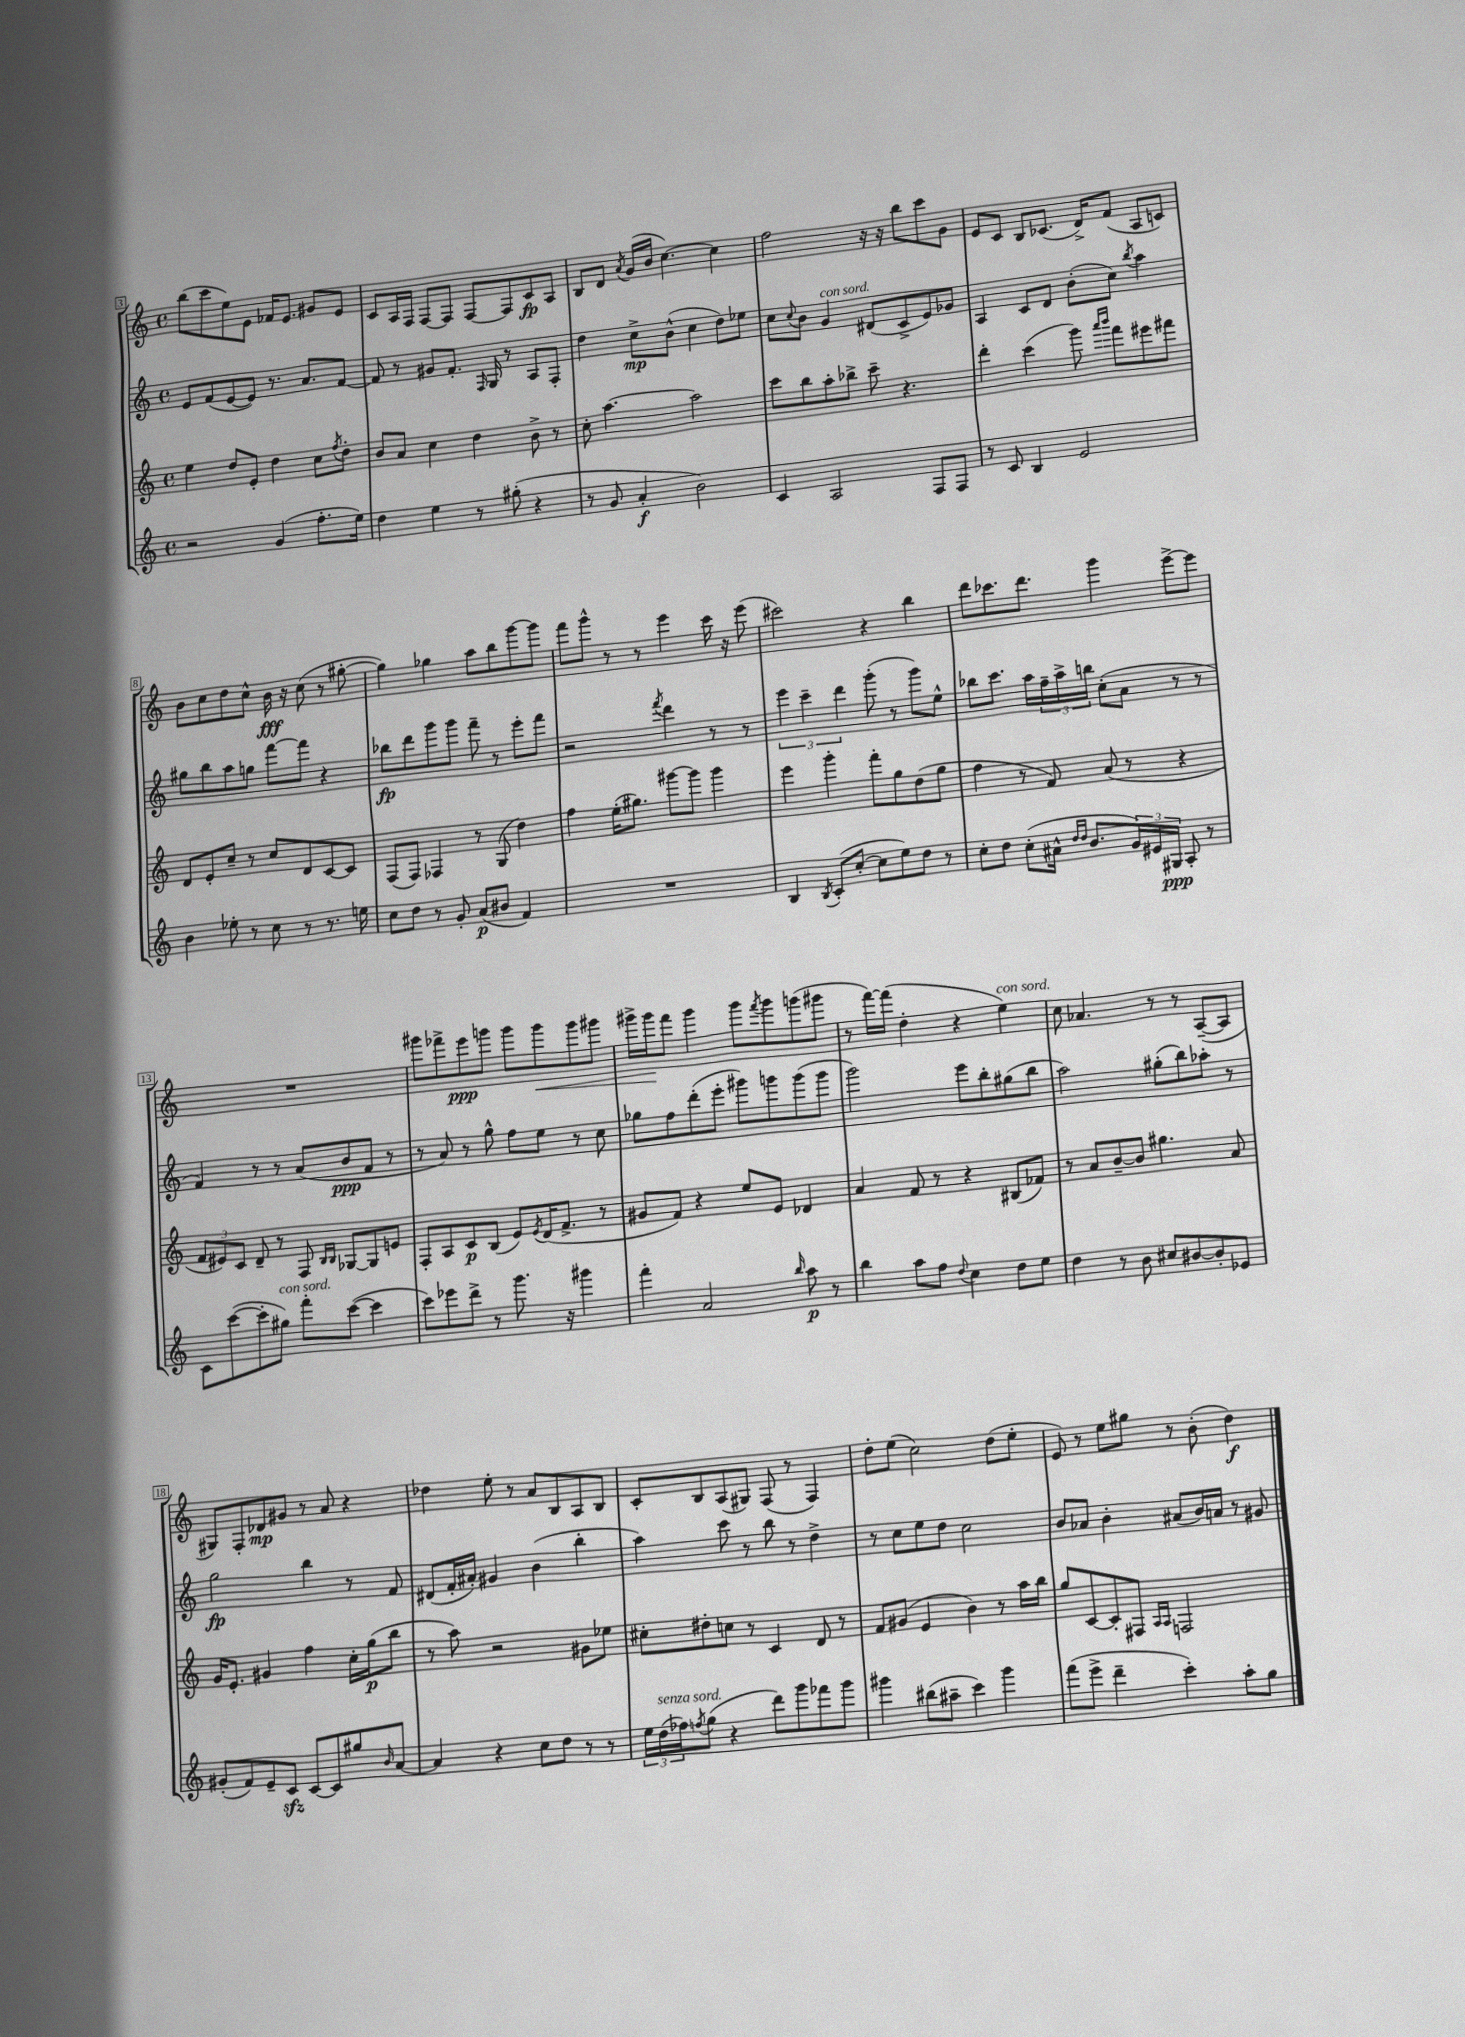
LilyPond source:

<<
\new StaffGroup <<
\new Staff = "s0" {
    \clef treble \key c \major \defaultTimeSignature \time 4/4
    b''8( c'''8 e''8) e'8 fes'16 e'8. gis'8 e'8 |
    c'8 a16 f16 f8~ f8 f8~ f8 c'8\fp a8 |
    b8 d'8 \acciaccatura { a'8 } g'16( b'16 c''4.~) c''4 |
    f''2 r16 r16 b''8 c'''8 g'8 |
    e'8 c'8 b8 ces'8.( d'16->) f'8( a8 c'8) |
    b'8 c''8 d''8 c''8-^ b'16\fff r16 c''8( r8 gis''8~-. |
    gis''4) ges''4 a''8 b''8 g'''8~ g'''8 |
    f'''8 g'''8-^ r8 r8 e'''4 c'''16 r16 e'''8( |
    cis'''2) r4 b''4 |
    d'''8 ces'''8. d'''8. g'''4 e'''8~-> e'''8 |
    R1 |
    gis'''8 fes'''8-> e'''8\ppp g'''8 g'''8 g'''8\< g'''8 gis'''8 |
    gis'''16-> gis'''16\! f'''8 gis'''4 gis'''8 \acciaccatura { f'''8 } gis'''8 g'''8( gis'''8 |
    r8 f'''16~) f'''16( d''4-. r4 e''4^\markup { \italic "con sord." }) |
    c''8 aes'4. r8 r8 a8~--( a8 |
    gis8) f8-. des'8\mp gis'8 r8 a'8 r4 |
    des''4 e''8-. r8 a'8 b8 a8 b8 |
    c'8-. b8 a8( gis8) f8( r8 f4) |
    d''8-. e''8( c''2) d''8( e''8-. |
    e'8) r8 e''8 gis''8 r8 b'8-.( d''4\f) \bar "|." |
}
\new Staff = "s1" {
    \clef treble \key c \major \defaultTimeSignature \time 4/4
    e'8 f'8( e'8~ e'8) r8. a'8. f'8~ |
    f'8 r8 gis'8 f'8.-. \grace { f16 } g16 r8 a8 f8-. |
    d''4 c''8->\mp b'8-^( c''4 d''8) ees''8 |
    c''8 \appoggiatura { c''8 } b'8 g'4^\markup { \italic "con sord." } dis'8( c'8-> e'8) ges'8 |
    a4 c'8 d'8 b'8-.( c''8) \acciaccatura { b''8 } a''4 |
    gis''8 b''8 a''8 g''8 f'''8~ f'''8 r4 |
    bes''8\fp d'''8 g'''8 g'''8 f'''8-- r8 e'''8-. f'''8 |
    r2 \acciaccatura { f'''8 } d'''4 r8 r8 |
    \tuplet 3/2 { e'''4 c'''4-- d'''4 } g'''8-.( r8 g'''8) e''8-^ |
    bes''8 c'''8. a''16 \tuplet 3/2 { f''16-- a''16-> b''16 } c''8-.( a'8 r8 r8 |
    f'4) r8 r8 a'8( b'8\ppp f'8 r8 |
    r8 a'8) r8 g''8-^ f''8 e''8 r8 c''8 |
    ges''8 f''8 d'''8-.( e'''8-. gis'''8) g'''8 g'''8( g'''8 |
    g'''2) e'''8 b''8-. gis''8( b''8 |
    a''2) gis''8-.( b''8) aes''8-. r8 |
    g''2\fp b''4 r8 f'8 |
    dis'8( f'16-. ais'16-.) gis'4 b'4( b''4-. |
    a''4) c'''8 r8 b''8 r8 d''4-> |
    r8 c''8 e''8 d''8 c''2 |
    b'8 aes'8 b'4-. ais'8( b'16) a'16 r8 gis'8 \bar "|." |
}
\new Staff = "s2" {
    \clef treble \key c \major \defaultTimeSignature \time 4/4
    e''4 d''8 e'8-. d''4 c''8 \acciaccatura { f''8 } d''8-. |
    b'8 a'8 c''4 d''4 b'8-> r8 |
    c''8-. a''4.~ a''2 |
    c'''8 b''8 a''8-. bes''8-> c'''8-- r4. |
    d'''4-. c'''4( g'''8) \grace { a'''16 b'''16 } f'''8 eis'''8 fis'''8 |
    d'8 e'8-. c''8-- r8 c''8 d'8 c'8~ c'8 |
    f8( f8) fes4 r8 g8( d''4) |
    f''4 e''16-.( gis''8.) gis'''8~ gis'''8 gis'''4 |
    e'''4 g'''4-. f'''8-. g''8 d''8( g''8 |
    f''4 r8 f'8) a'8( r8 r4 |
    \tuplet 3/2 { f'8 eis'8) c'8 } d'8-- r8 f8 \grace { b16 b16 } ges8~ ges8 e'8 |
    f8-. a8 c'8\p b8( e'8) \acciaccatura { e'8 } d'16( f'8.-> r8 |
    gis'8 f'8) r4 e''8 e'8 des'4 |
    a'4 f'8 r8 r4 bis8( fes'8) |
    r8 a'8 b'8~-- b'8 gis''4. a'8 |
    g'16 e'8.-. gis'4 f''4 c''16-. g''16\p( b''8 |
    r8 a''8) r2 gis'8 ees''8 |
    cis''8-. dis''8-. c''8 r8 c'4 d'8 r8 |
    f'8 gis'8( e'4 b'4) r8 a''16 b''16 |
    g''8 c'8~ c'8-. fis8 \grace { a16 a16 } f2 \bar "|." |
}
\new Staff = "s3" {
    \clef treble \key c \major \defaultTimeSignature \time 4/4
    r2 g'4( f''8.-. e''16) |
    d''4 e''4 r8 gis''8-.( r4 |
    r8 g'8 a'4-.\f b'2) |
    c'4 a2 f8 f8 |
    r8 c'8 b4 e'2 |
    b'4 ees''8-. r8 c''8 r8 r8. e''16 |
    c''8 d''8 r8 g'8-. a'8\p( bis'8 f'4) |
    R1 |
    b4 \acciaccatura { b8 } c'8-.( c''8~-. c''8 e''8) d''8 r8 |
    c''8-. d''8 c''8-.( ais'16-^ \grace { d''16 d''16 } b'8. \tuplet 3/2 { g'16) eis'16 gis16\ppp } a8-. r8 |
    c'8 c'''8~( c'''8-. gis''8^\markup { \italic "con sord." }) f'''8-. c'''8~( c'''4 |
    c'''8) ees'''8 d'''8-> r8 g'''8. r16 gis'''4 |
    f'''4-. a'2 \grace { b''16 } a''8\p r8 |
    b''4 a''8 f''8 \appoggiatura { d''8 } c''4 d''8 e''8 |
    d''4 r8 b'8 cis''8 bis'8~ bis'8-. ees'8 |
    gis'8-.( f'8) e'8-- c'8\sfz c'8~ c'8 gis''8 \grace { b'16 } a'8~ |
    a'4 r4 c''8 d''8 r8 r8 |
    \tuplet 3/2 { e''16 d''16^\markup { \italic "senza sord." }( fes''16) } \acciaccatura { f''8 } g''8( r4 d'''8) g'''8 fes'''8 g'''8 |
    gis'''4 bis''8( ais''8-- c'''4) gis'''4 |
    f'''8( e'''8-> d'''4-- c'''4-.) a''8-. g''8 \bar "|." |
}
>>
>>
\layout { \context { \Score currentBarNumber = #3 \override BarNumber.stencil = #(make-stencil-boxer 0.1 0.3 ly:text-interface::print) } }
